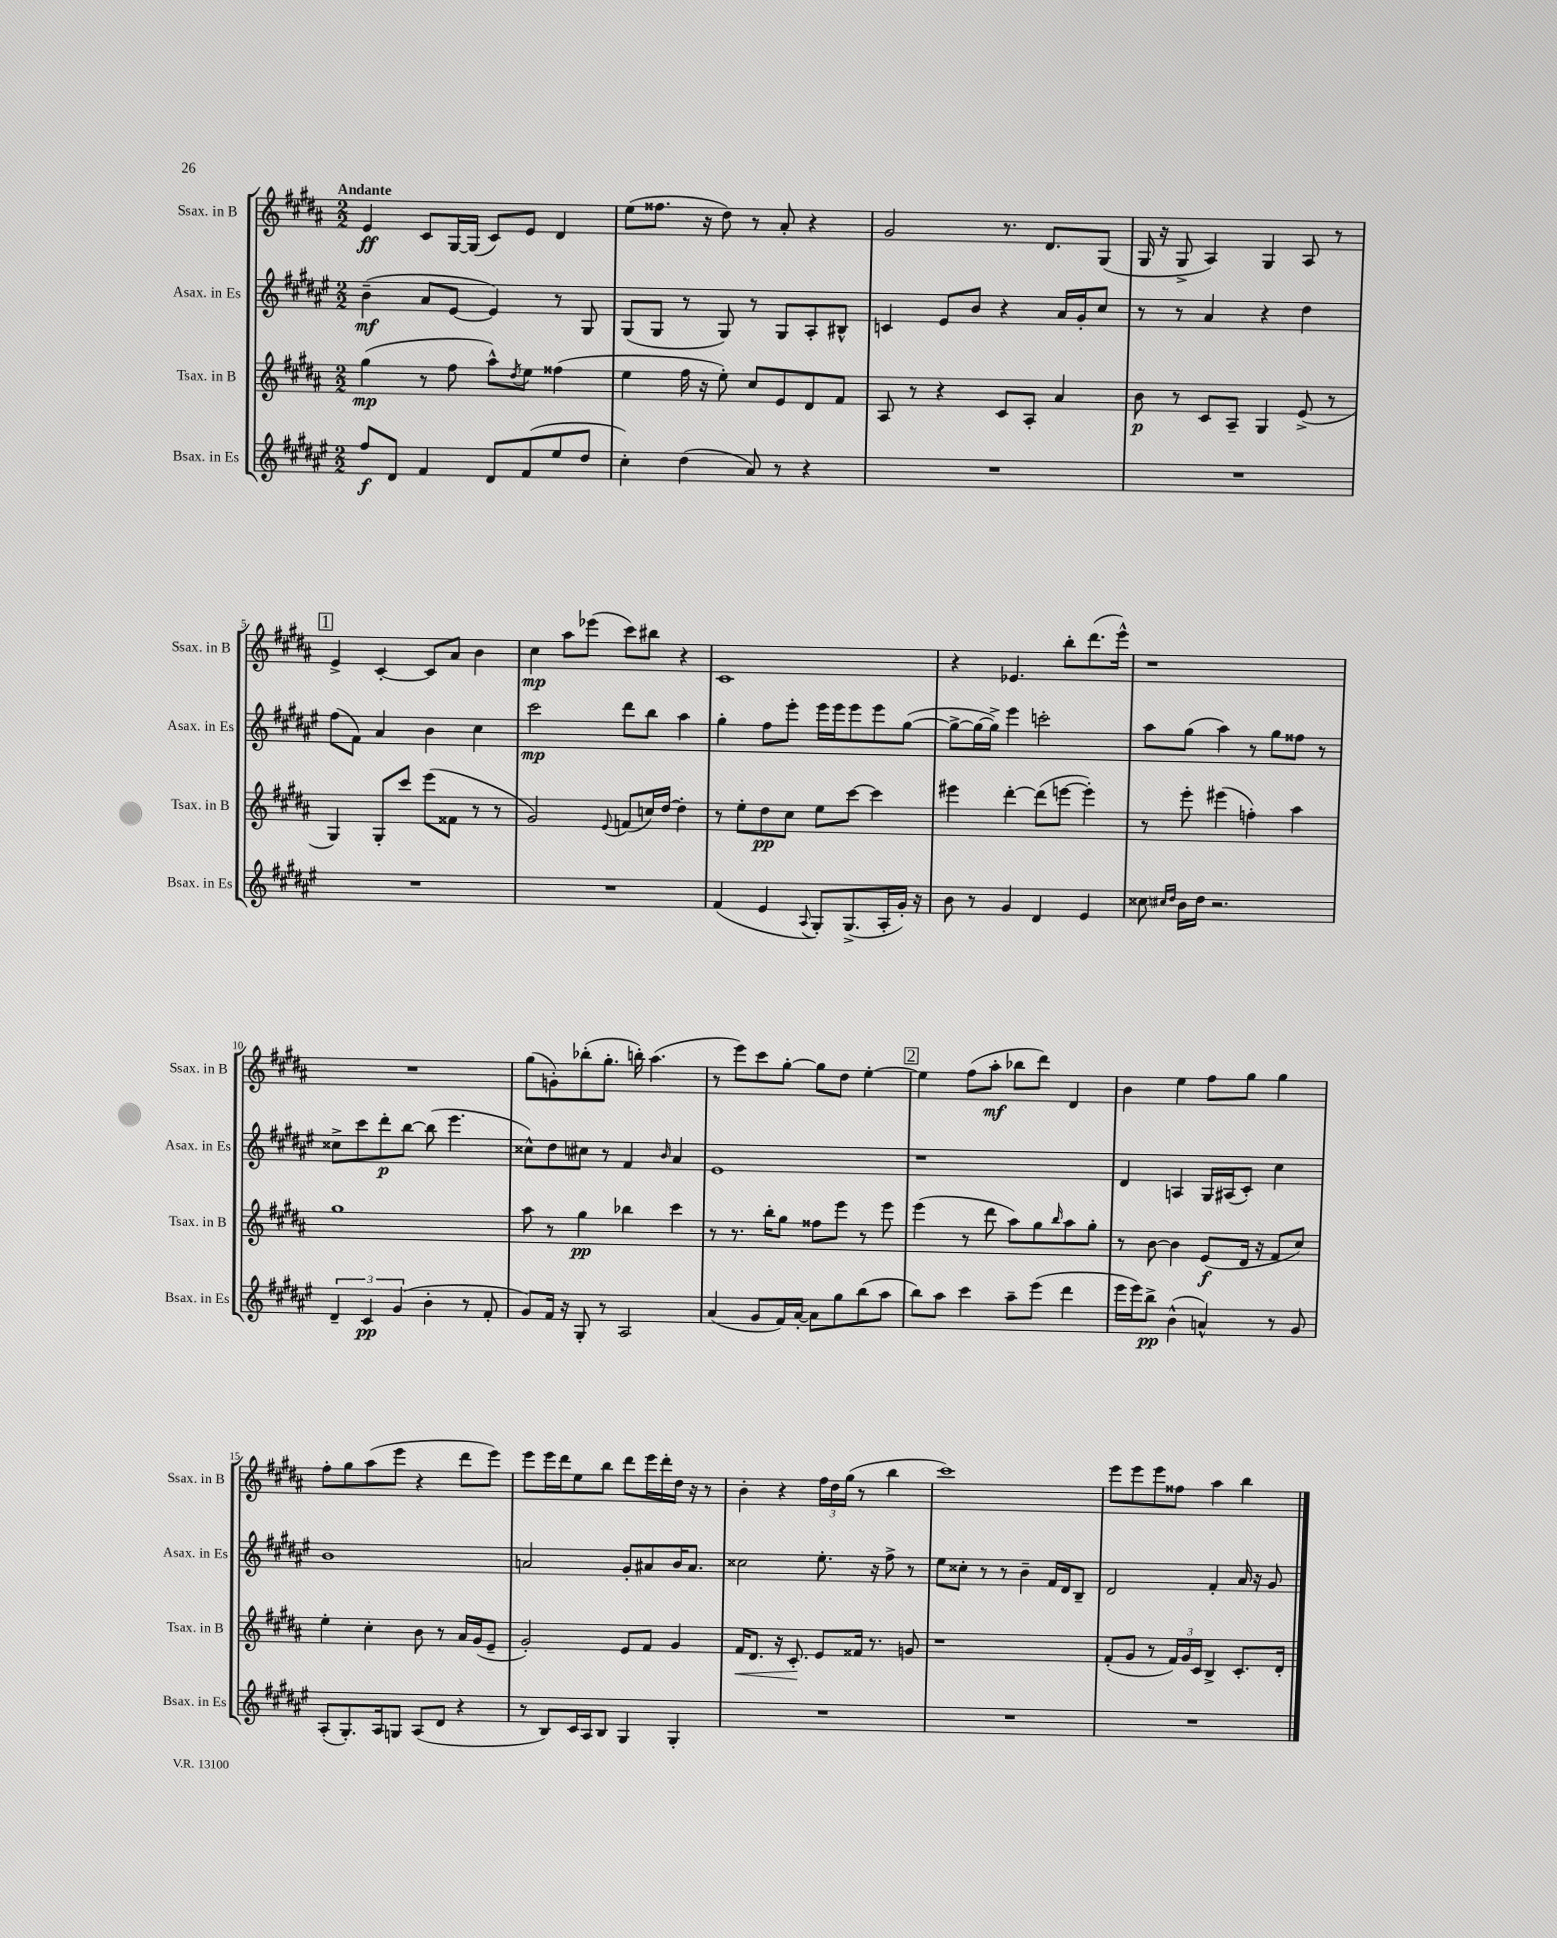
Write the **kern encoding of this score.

**kern	**dynam	**kern	**dynam	**kern	**dynam	**kern	**dynam
*part4	*part4	*part3	*part3	*part2	*part2	*part1	*part1
*staff4	*staff4	*staff3	*staff3	*staff2	*staff2	*staff1	*staff1
*I"Bsax. in Es	*	*I"Tsax. in B	*	*I"Asax. in Es	*	*I"Ssax. in B	*
*I'Bsax. in Es	*	*I'Tsax. in B	*	*I'Asax. in Es	*	*I'Ssax. in B	*
*clefG2	*	*clefG2	*	*clefG2	*	*clefG2	*
*k[f#c#g#d#a#e#]	*	*k[f#c#g#d#a#]	*	*k[f#c#g#d#a#e#]	*	*k[f#c#g#d#a#]	*
*M2/2	*	*M2/2	*	*M2/2	*	*M2/2	*
=1	=1	=1	=1	=1	=1	=1	=1
!	!	!	!	!	!	!LO:TX:a:B:t=Andante	!
8ff#/L	f	(4gg#\	mp	(4b~\	mf	4e/	ff
8d#/J	.	.	.	.	.	.	.
4f#/	.	8r	.	8a#/L	.	8c#/L	.
.	.	8ff#\	.	[8e#/J	.	[16G#/L	.
.	.	.	.	.	.	(16G#/JJ]	.
8d#/L	.	8aa#^^\L)	.	4e#/])	.	8c#/L)	.
.	.	8qdd#/	.	.	.	.	.
(8f#/	.	8ee\J	.	.	.	8e/J	.
8ee#/	.	(4ff##X\	.	8r	.	4d#/	.
8dd#/J	.	.	.	8G#/	.	.	.
=2	=2	=2	=2	=2	=2	=2	=2
4cc#'\)	.	4ee\	.	(8G#/L	.	(8ee\L	.
.	.	.	.	8G#/J	.	8.ff##X\J	.
(4dd#\	.	16ff#\	.	8r	.	.	.
.	.	16r	.	.	.	16r	.
.	.	8ee'\)	.	8G#/)	.	8dd#\)	.
8a#/)	.	8cc#/L	.	8r	.	8r	.
8r	.	8e/	.	8G#/L	.	8a#'/	.
4r	.	8d#/	.	8A#'/	.	4r	.
.	.	8f#/J	.	8B#X^^/J	.	.	.
=3	=3	=3	=3	=3	=3	=3	=3
1r	.	8A#/	.	4cn/	.	2g#/	.
.	.	8r	.	.	.	.	.
.	.	4r	.	8e#/L	.	.	.
.	.	.	.	8b/J	.	.	.
.	.	8c#/L	.	4r	.	8.r	.
.	.	8A#'/J	.	.	.	.	.
.	.	.	.	.	.	8.d#/L	.
.	.	4a#/	.	16a#/LL	.	.	.
.	.	.	.	16g#'/J	.	.	.
.	.	.	.	8cc#/J	.	(8G#/J	.
=4	=4	=4	=4	=4	=4	=4	=4
1r	.	8b\	p	8r	.	16G#/	.
.	.	.	.	.	.	16r	.
.	.	8r	.	8r	.	8G#^/	.
.	.	8c#/L	.	4a#/	.	4A#/)	.
.	.	8A#~/J	.	.	.	.	.
.	.	4G#/	.	4r	.	4G#/	.
.	.	(8e^/	.	4dd#\	.	8A#/	.
.	.	8r	.	.	.	8r	.
!!LO:LB:g=z
!!LO:REH:place=s1:t=1
=5	=5	=5	=5	=5	=5	=5	=5
1r	.	4G#/)	.	(8ff#\L	.	4e^/	.
.	.	.	.	8f#\J)	.	.	.
.	.	8G#'/L	.	4a#/	.	[4c#'/	.
.	.	8ccc#/J	.	.	.	.	.
.	.	(8eee\L	.	4b\	.	8c#/L]	.
.	.	8f##X\J	.	.	.	8a#/J	.
.	.	8r	.	4cc#\	.	4b\	.
.	.	8r	.	.	.	.	.
=6	=6	=6	=6	=6	=6	=6	=6
1r	.	2g#/)	.	2ccc#\	mp	4cc#\	mp
.	.	.	.	.	.	8aa#\L	.
.	.	.	.	.	.	(8eee-X\J	.
.	.	8qqe/	.	.	.	.	.
.	.	(8fn/L	.	8ddd#\L	.	8ccc#\L)	.
.	.	16ccn/L)	.	8bb\J	.	8bb#X\J	.
.	.	[16dd#/JJ	.	.	.	.	.
.	.	4dd#'\]	.	4aa#\	.	4r	.
=7	=7	=7	=7	=7	=7	=7	=7
(4f#/	.	8r	.	4gg#'\	.	1c#	.
.	.	8ee'\L	.	.	.	.	.
4e#/	.	8dd#\	pp	8ff#\L	.	.	.
.	.	8cc#\J	.	8eee#'\J	.	.	.
8qqA#/	.	.	.	.	.	.	.
8G#'/L)	.	8ee\L	.	16eee#\LL	.	.	.
.	.	.	.	16eee#\J	.	.	.
(8.G#^/	.	[8ccc#\J	.	8eee#\	.	.	.
.	.	4ccc#\]	.	8eee#\	.	.	.
16A#'/L	.	.	.	.	.	.	.
16g#'/JJ)	.	.	.	([8gg#\J	.	.	.
16r	.	.	.	.	.	.	.
=8	=8	=8	=8	=8	=8	=8	=8
8b\	.	4eee#X\	.	8gg#^\L_	.	4r	.
8r	.	.	.	16gg#\L_	.	.	.
.	.	.	.	16gg#^\JJ])	.	.	.
4g#/	.	[4ddd#'\	.	4eee#\	.	4.e-X/	.
4d#/	.	(8ddd#\L]	.	2cccn'\	.	.	.
.	.	[8eeen\J	.	.	.	8bb'\L	.
4e#/	.	4eee'\])	.	.	.	(8.ddd#\	.
.	.	.	.	.	.	16eee^^\Jk)	.
=9	=9	=9	=9	=9	=9	=9	=9
8cc##X\	.	8r	.	8aa#\L	.	1r	.
16qqcc#X/LL	.	.	.	.	.	.	.
16qqdd#/JJ	.	.	.	.	.	.	.
16b\LL	.	8eee'\	.	(8gg#\J	.	.	.
16dd#\JJ	.	.	.	.	.	.	.
2.r	.	(4eee#X\	.	4aa#\)	.	.	.
.	.	4ffn'\)	.	8r	.	.	.
.	.	.	.	8gg#\L	.	.	.
.	.	4aa#\	.	8ff##X\J	.	.	.
.	.	.	.	8r	.	.	.
!!LO:LB:g=z
=10	=10	=10	=10	=10	=10	=10	=10
6d#~/	.	1gg#	.	8cc##X^\L	.	1r	.
.	.	.	.	8ccc#\	.	.	.
6c#/	pp	.	.	.	.	.	.
.	.	.	.	8ddd#'\	p	.	.
(6g#/	.	.	.	.	.	.	.
.	.	.	.	[8bb\J	.	.	.
4b'\	.	.	.	(8bb\]	.	.	.
.	.	.	.	4.eee#\	.	.	.
8r	.	.	.	.	.	.	.
8f#'/	.	.	.	.	.	.	.
=11	=11	=11	=11	=11	=11	=11	=11
8g#/L)	.	8aa#\	.	8cc##X^^\L)	.	(8gg#\L	.
16f#/Jk	.	8r	.	8dd#\	.	8gn'\)	.
16r	.	.	.	.	.	.	.
8G#'/	.	4gg#\	pp	8cc#X\J	.	(8bb-X'\	.
8r	.	.	.	8r	.	8.gg#'\J	.
2A#/	.	4bb-X\	.	4f#/	.	.	.
.	.	.	.	.	.	16bbn'\)	.
.	.	.	.	.	.	(4.aa#\	.
.	.	.	.	16qqb/	.	.	.
.	.	4ccc#\	.	4a#/	.	.	.
=12	=12	=12	=12	=12	=12	=12	=12
(4a#/	.	8r	.	1e#	.	8r	.
.	.	8.r	.	.	.	8eee\L)	.
8g#/L	.	.	.	.	.	8ccc#\	.
.	.	16bb'\KL	.	.	.	.	.
16f#/L)	.	8gg#\J	.	.	.	[8gg#'\J	.
[16a#'/JJ	.	.	.	.	.	.	.
8a#\L]	.	8ff##X\L	.	.	.	8gg#\L]	.
8gg#\	.	8eee\J	.	.	.	8dd#\J	.
(8bb\	.	8r	.	.	.	[4ee'\	.
8aa#\J	.	8eee\	.	.	.	.	.
!!LO:REH:place=s1:t=2
=13	=13	=13	=13	=13	=13	=13	=13
8bb\L)	.	(4eee\	.	1r	.	4ee\]	.
8aa#\J	.	.	.	.	.	.	.
4ccc#\	.	8r	.	.	.	(8ff#\L	.
.	.	8ddd#\	.	.	.	8aa#'\J	mf
8aa#~\L	.	8aa#\L)	.	.	.	8bb-X\L	.
(8eee#\J	.	8gg#\	.	.	.	8ddd#\J)	.
.	.	16qqbb/	.	.	.	.	.
4ddd#\	.	8aa#\	.	.	.	4d#/	.
.	.	8gg#'\J	.	.	.	.	.
=14	=14	=14	=14	=14	=14	=14	=14
16eee#\LL	.	8r	.	4d#/	.	4b\	.
16eee#\J)	.	.	.	.	.	.	.
8bb^\J	pp	[8b\	.	.	.	.	.
(4b^^\	.	4b\]	.	4An/	.	4ee\	.
4an^^/)	.	(8e/L	f	16G#/LL	.	8ff#\L	.
.	.	.	.	(16A#X/J	.	.	.
.	.	16d#/Jk	.	8c#'/J)	.	8gg#\J	.
.	.	16r	.	.	.	.	.
8r	.	8f#/L	.	4cc#\	.	4gg#\	.
8g#/	.	8cc#/J)	.	.	.	.	.
!!LO:LB:g=z
=15	=15	=15	=15	=15	=15	=15	=15
(8A#'/L	.	4ee'\	.	1b	.	8ff#'\L	.
8.G#'/)	.	.	.	.	.	8gg#\	.
.	.	4cc#'\	.	.	.	(8aa#\	.
16A#/k	.	.	.	.	.	.	.
8Gn/J	.	.	.	.	.	8eee\J	.
(8A#/L	.	8b\	.	.	.	4r	.
8d#/J	.	8r	.	.	.	.	.
4r	.	16a#/LL	.	.	.	8ddd#\L	.
.	.	(16g#/J	.	.	.	.	.
.	.	8e~/J	.	.	.	8eee\J)	.
=16	=16	=16	=16	=16	=16	=16	=16
8r	.	2g#'/)	.	2an/	.	8eee\L	.
8B/L)	.	.	.	.	.	16eee\L	.
.	.	.	.	.	.	16ddd#\J	.
16c#/L	.	.	.	.	.	8ee\	.
16A#/J	.	.	.	.	.	.	.
8B/J	.	.	.	.	.	8bb\J	.
4G#/	.	8e/L	.	8g#'/L	.	8ddd#\L	.
.	.	8f#/J	.	8a#X/	.	16eee\L	.
.	.	.	.	.	.	16ddd#'\	.
4G#'/	.	4g#/	.	16b/K	.	16dd#\JJ	.
.	.	.	.	8.a#/J	.	16r	.
.	.	.	.	.	.	8r	.
=17	=17	=17	=17	=17	=17	=17	=17
!	!	!	!LO:HP:b	!	!	!	!
1r	.	16f#/KL	<	2cc##X\	.	4b'\	.
.	.	8.d#/J	.	.	.	.	.
.	.	16r	.	.	.	4r	.
.	.	8.c#'/	.	.	.	.	.
.	.	8e/L	[	8.ee#'\	.	24ff#\LL	.
.	.	.	.	.	.	24dd#\	.
.	.	.	.	.	.	(24gg#\JJ	.
.	.	16f##X/Jk	.	.	.	8r	.
.	.	8.r	.	16r	.	.	.
.	.	.	.	8ff#^\	.	4bb\	.
.	.	8gn/	.	8r	.	.	.
=18	=18	=18	=18	=18	=18	=18	=18
1r	.	1r	.	8ee#\L	.	1ccc#)	.
.	.	.	.	8cc##X'\J	.	.	.
.	.	.	.	8r	.	.	.
.	.	.	.	8r	.	.	.
.	.	.	.	4b~\	.	.	.
.	.	.	.	16f#/LL	.	.	.
.	.	.	.	16d#/J	.	.	.
.	.	.	.	8B~/J	.	.	.
=19	=19	=19	=19	=19	=19	=19	=19
1r	.	(8f#'/L	.	2d#/	.	8eee\L	.
.	.	8g#/J	.	.	.	8eee\	.
.	.	8r	.	.	.	8eee\	.
.	.	24f#/LL)	.	.	.	8ff##X\J	.
.	.	24g#/	.	.	.	.	.
.	.	24c#/JJ	.	.	.	.	.
.	.	4B^/	.	4f#'/	.	4aa#\	.
.	.	8.c#'/L	.	16a#/	.	4bb\	.
.	.	.	.	16r	.	.	.
.	.	.	.	8g#/	.	.	.
.	.	16d#'/Jk	.	.	.	.	.
==	==	==	==	==	==	==	==
*-	*-	*-	*-	*-	*-	*-	*-
